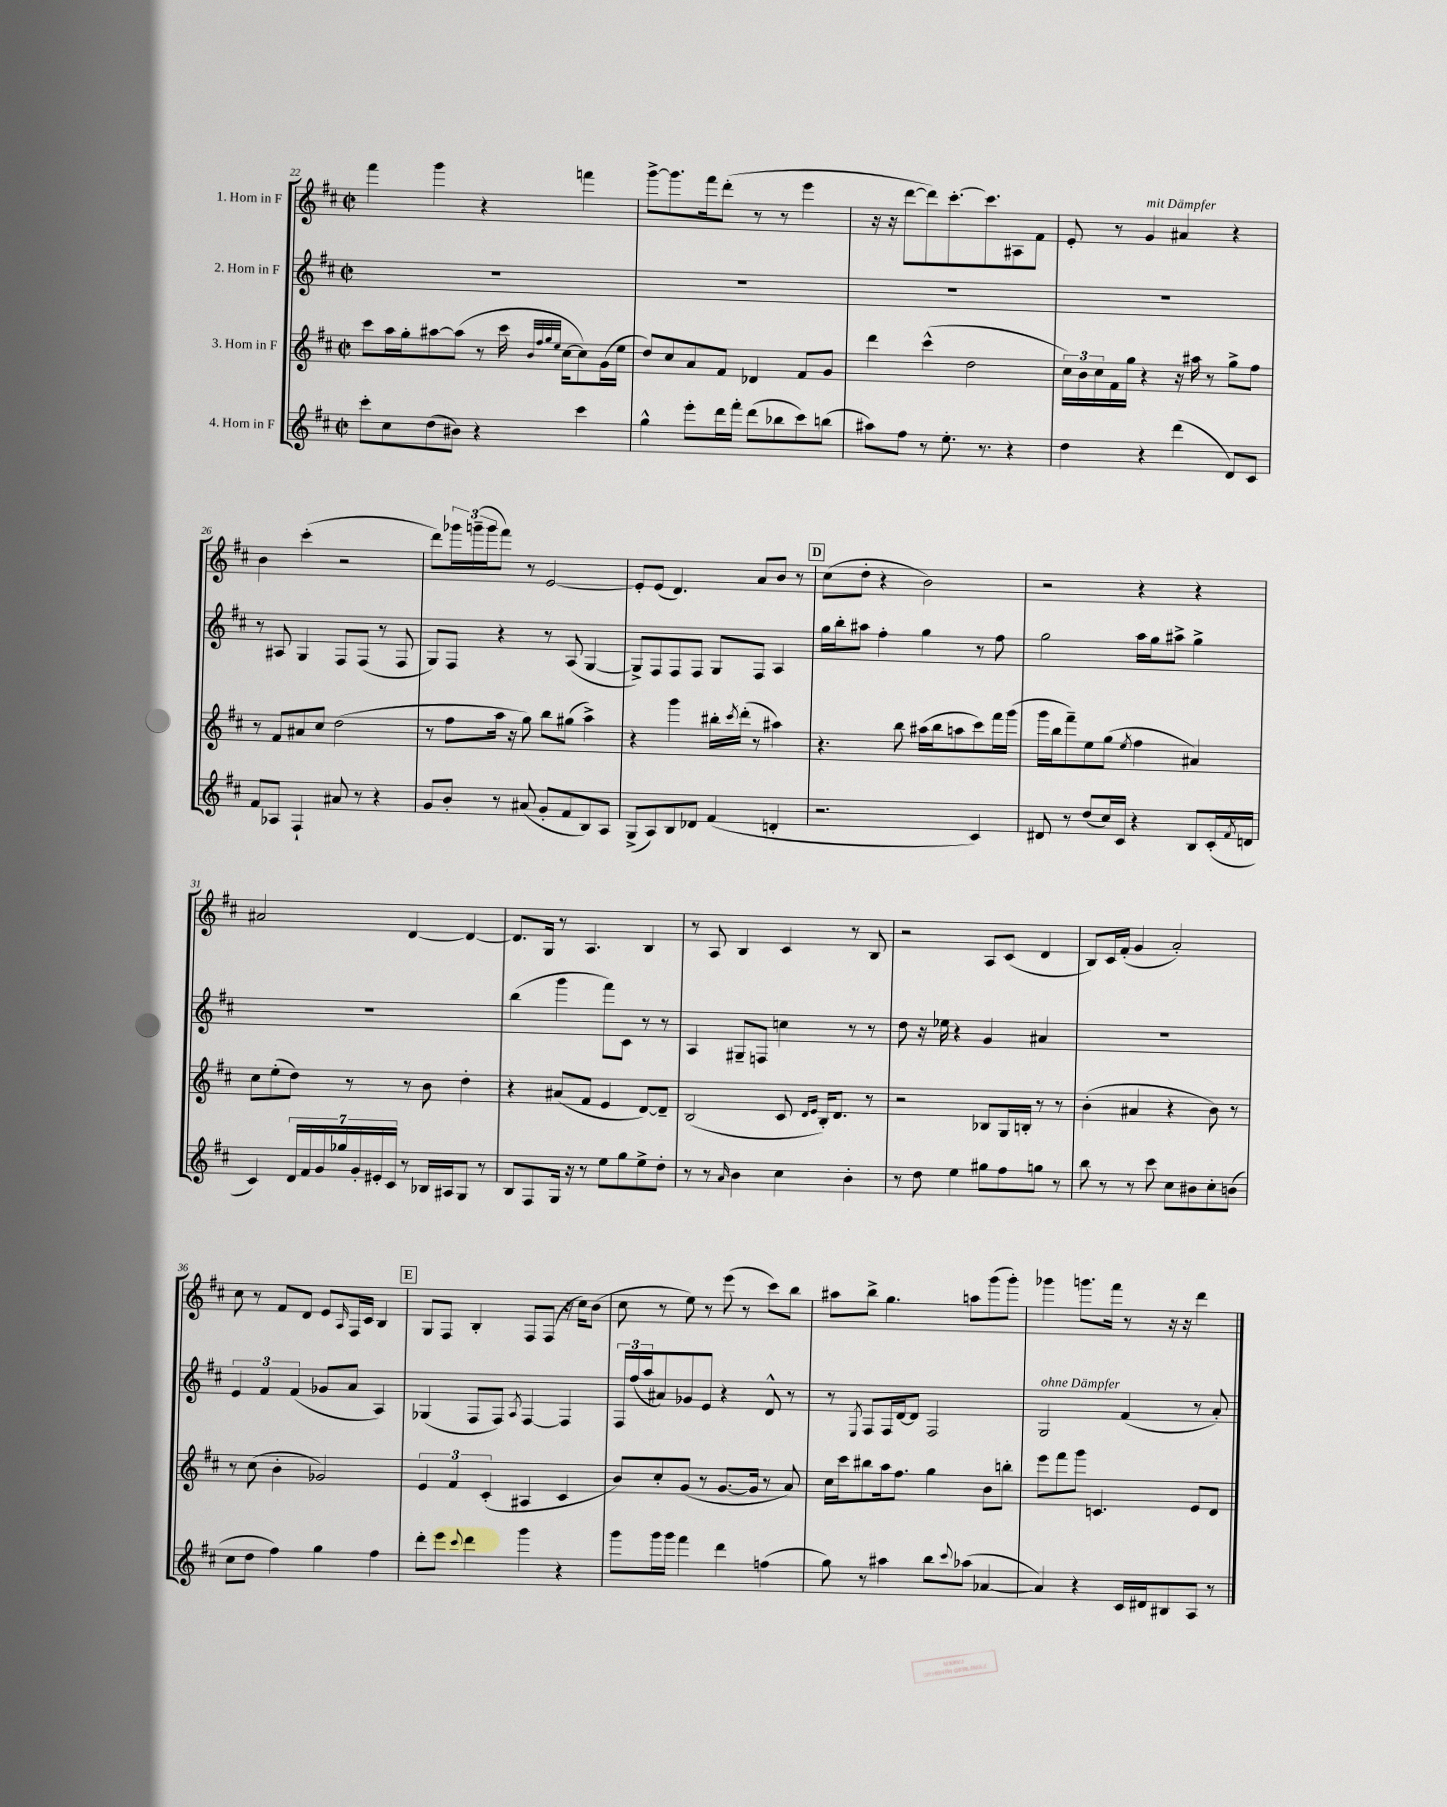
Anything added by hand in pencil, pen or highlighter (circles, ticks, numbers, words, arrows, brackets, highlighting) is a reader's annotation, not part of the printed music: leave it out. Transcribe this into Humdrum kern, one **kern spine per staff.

**kern	**kern	**kern	**kern
*part4	*part3	*part2	*part1
*staff4	*staff3	*staff2	*staff1
*I"4. Horn in F	*I"3. Horn in F	*I"2. Horn in F	*I"1. Horn in F
*clefG2	*clefG2	*clefG2	*clefG2
*k[f#c#]	*k[f#c#]	*k[f#c#]	*k[f#c#]
*M2/2	*M2/2	*M2/2	*M2/2
*met(c|)	*met(c|)	*met(c|)	*met(c|)
=22	=22	=22	=22
8ccc#'\L	8ccc#\L	1r	4fff#\
8cc#\	16aa\L	.	.
.	16gg'\J	.	.
(8dd\	[8aa#X\	.	4ggg\
8b#X\J)	(8aa#\J]	.	.
4r	8r	.	4r
.	16ccc#\	.	.
.	32qqb/LLL	.	.
.	32qqff#/	.	.
.	32qqgg/	.	.
.	32qqee/JJJ	.	.
.	[16cc#\KL	.	.
4ccc#\	8cc#\])	.	4fffn\
.	(16g\L	.	.
.	16ee\JJ	.	.
=23	=23	=23	=23
4gg^^\	8dd/L)	1r	[8ggg^\L
.	8cc#/	.	8.ggg\]
8eee'\L	8a/	.	.
.	.	.	16fff#\k
16ddd\L	8f#/J	.	(8ddd'\J
16fff#'\JJ	.	.	.
(8ddd\L	4d-X/	.	8r
8bb-X\	.	.	8r
8ccc#\)	8f#/L	.	4eee\
(8bbn\J	8g/J	.	.
=24	=24	=24	=24
8aa#X\L)	4ddd\	1r	16r
.	.	.	16r
8ff#\J	.	.	[8ddd\L
8r	(4ccc#^^\	.	8ddd\])
8.ee'\	.	.	[8.ccc#'\
.	2dd\	.	.
8.r	.	.	8.ccc#\]
4r	.	.	8A#X\
.	.	.	8f#\J
=25	=25	=25	=25
4dd\	24cc#\LL)	1r	8e'/
.	24b\	.	.
.	24cc#\	.	.
.	16f#\	.	8r
.	16gg\JJ	.	.
!	!	!	!LO:TX:a:i:t=mit Dämpfer
4r	4r	.	4g/
(4ddd\	16r	.	4a#X/
.	16aa#X\	.	.
.	8r	.	.
8d/L)	8gg^\L	.	4r
8c#/J	8ff#\J	.	.
!!LO:LB:g=z
=26	=26	=26	=26
8f#/L	8r	8r	4b\
8A-X/J	8f#/L	8A#X/	.
4F#`/	8a#X/	4G/	(4ccc#'\
.	8cc#/J	.	.
8a#X/	(2dd\	8F#/L	2r
8r	.	(8F#/J	.
4r	.	8r	.
.	.	8F#/	.
=27	=27	=27	=27
8g/L	8r	8G/L)	8ddd\L)
8b'/J	8ff#\L	8F#/J	24ggg-X\L
.	.	.	(24gggn~\
.	.	.	24ggg\J
8r	16aa\Jk	4r	8fff#\J)
.	16r	.	.
(8a#X/	8gg\)	.	8r
8g'/L	8bb\L	8r	[2e/
8f#/	(8gg#X\J	(8A/	.
8B/)	4aa^\)	[4G/	.
8A/J	.	.	.
=28	=28	=28	=28
(8G^/L	4r	8G^/L])	8e'/L]
8A/)	.	8F#/	(8e/J
8B/	4ggg\	8F#/	4.d/)
8d-X/J	.	8F#/J	.
(4f#/	16bb#X'\LL	8G/L	.
.	8qccc#/	.	.
.	(16ddd'\JJ	.	.
.	8r	8F#/J	8a/L
4dn'/	4aa#X\)	4A/	8b/J
.	.	.	8r
!!LO:REH:place=s1:t=D
=29	=29	=29	=29
2.r	4.r	16gg\LL	(8cc#\L
.	.	16bb'\J	.
.	.	8aa#X\J	8dd'\J
.	.	4ff#'\	4r
.	8bb\	.	.
.	(16aa#X\LL	4gg\	2b\)
.	16bb\J	.	.
.	8aan\	.	.
4c#/)	8ccc#\)	8r	.
.	16fff#\L	8ff#\	.
.	(16ggg\JJ	.	.
=30	=30	=30	=30
8d#X/	16ggg\LL	2gg\	2r
.	16bb\J	.	.
8r	8fff#~\)	.	.
(8dd/L	8ee\	.	.
16cc#/L)	(8gg\J	.	.
16c#/JJ	.	.	.
.	8qee/	.	.
4r	4ff#\	16aa\LL	4r
.	.	16gg\J	.
.	.	8aa#X^\J	.
8B/L	4a#X/)	4gg^\	4r
(16c#'/L	.	.	.
8qf#/	.	.	.
16dn/JJ	.	.	.
!!LO:LB:g=z
=31	=31	=31	=31
4c#/)	8cc#\L	1r	2a#X/
.	(8ee'\	.	.
28d/LL	8dd\J)	.	.
28f#/	.	.	.
28g/	.	.	.
28gg-X/	.	.	.
.	8r	.	.
28g'/	.	.	.
28e#X'/	.	.	.
28c#/JJ	.	.	.
8r	8r	.	[4d/
16B-X/LL	8b\	.	.
16A#X/J	.	.	.
8G/J	4dd'\	.	4d/_
8r	.	.	.
=32	=32	=32	=32
8B/L	4r	(4bb\	8.d/L]
8F#/	.	.	.
.	.	.	16G/Jk
16G/Jk	(8a#X/L	4ggg\	8r
16r	.	.	.
8r	8f#/J	.	4.A/
8ee\L	4e/	8fff#\L)	.
8gg\	.	8c#\J	.
8ee^\	[8d/L)	8r	4B/
8dd'\J	8d~/J]	8r	.
=33	=33	=33	=33
8r	(2B/	4A/	8r
8r	.	.	8A/
16qqa/	.	.	.
4b\	.	8G#X~/L	4B/
.	.	8Fn/J	.
4cc#\	8c#/	4ccn\	4c#/
.	16qqd/LL	.	.
.	16qqe/JJ	.	.
.	16B'/KL)	.	.
.	8.d/J	.	.
4b'\	.	8r	8r
.	8r	8r	8B/
=34	=34	=34	=34
8r	2r	8dd\	2r
8dd\	.	16r	.
.	.	16ee-X\	.
4ee\	.	4r	.
8gg#X\L	8B-X/L	4g/	8A/L
8ff#\	16G/L	.	(8c#/J
.	16Bn'/JJ	.	.
8ggn\J	8r	4a#X/	4d/
8r	8r	.	.
=35	=35	=35	=35
8bb\	(4b'\	1r	8B/L)
8r	.	.	16c#/L
.	.	.	(16f#'/JJ
8r	4a#X/	.	4g/
8ccc#\	.	.	.
8cc#\L	4r	.	2a'/)
8b#X\	.	.	.
8cc#'\	8b\)	.	.
(8bn\J	8r	.	.
!!LO:LB:g=z
=36	=36	=36	=36
8cc#\L	8r	6e/	8cc#\
8dd\J	(8cc#\	.	8r
.	.	6f#/	.
4ff#\)	4b'\	.	8f#/L
.	.	(6f#/	.
.	.	.	8d/J
4gg\	2g-X/)	8g-X/L	8e/L
.	.	.	16qqA/
.	.	8a/J	16F#/L
.	.	.	16c#/JJ
4ff#\	.	4A/)	4B/
!!LO:REH:place=s1:t=E
=37	=37	=37	=37
8ddd'\L	6e/	(4G-X/	8G/L
8eee\J	.	.	8F#/J
.	6f#/	.	.
8qqccc#/	.	.	.
4ddd\	.	8F#/L	4B'/
.	(6c#'/	.	.
.	.	8F#/J)	.
.	.	8qA/	.
4ggg\	4A#X/	[4F#/	8F#/L
.	.	.	(8F#/J
4r	4c#/	4F#/]	16r
.	.	.	16cc#\KL)
.	.	.	(8b\J
=38	=38	=38	=38
8ggg\L	8b/L)	24F#/LL	8cc#\
.	.	(24ff#/	.
.	.	24aa/J	.
16ggg\L	8cc#'/	8a#X/)	8r
16ggg\JJ	.	.	.
4fff#\	(8g/J	8g-X/	8ee\)
.	8r	8e/J	8r
4ddd\	[8.g/L	4r	(8eee\
.	.	.	8r
.	16g/Jk]	.	.
(4ffn\	8r	8d^^/	8ccc#\L)
.	8a/)	8r	8bb\J
=39	=39	=39	=39
8gg\)	16cc#\LL	8r	8aa#X\L
.	16ccc#\J	.	.
.	.	8qE/	.
8r	8bb#X\	8F#/L	8bb^\J
4aa#X\	16aa\k	16F#/L	4.gg\
.	8.ff#\J	[16d/J	.
.	.	8d/J]	.
8bb\L	4gg\	2F#/	.
8qqccc#/	.	.	.
(8aa-X\J	.	.	8aan\L
[4a-X/	8b\L	.	(8ggg\
.	8bbn'\J	.	8ggg'\J)
=40	=40	=40	=40
!	!	!LO:TX:a:i:t=ohne Dämpfer	!
4a-/])	8eee\L	2G/	4ggg-X\
.	8fff#\	.	.
4r	8ggg\J	.	8.gggn\L
.	4.cn/	.	.
.	.	.	16fff#\Jk
16c#/LL	.	(4f#/	8r
16d#X/J	.	.	.
8B#X/	.	.	16r
.	.	.	16r
8A/J	8e/L	8r	4ddd\
8r	8d/J	8a'/)	.
==	==	==	==
*-	*-	*-	*-
